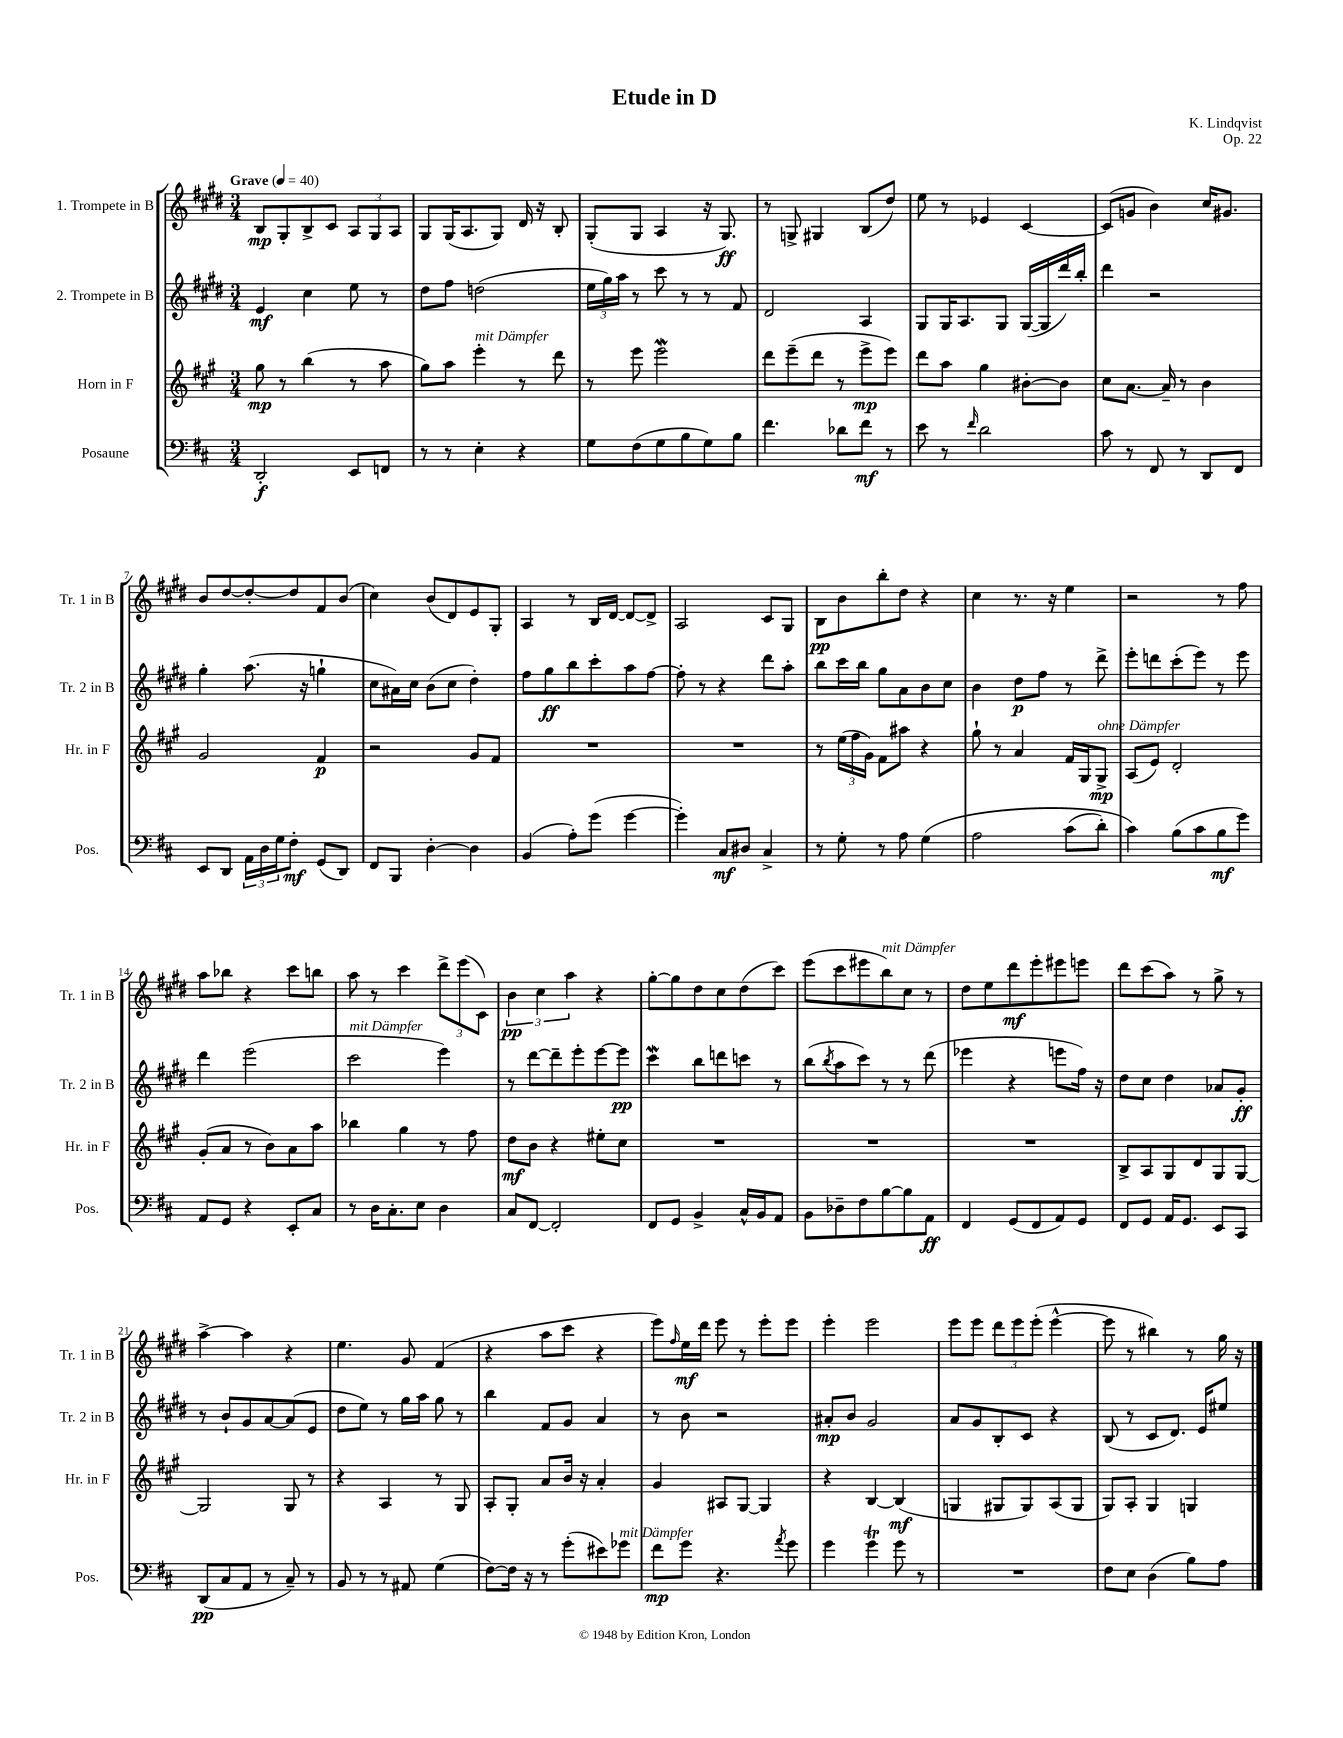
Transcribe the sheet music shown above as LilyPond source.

\header { title = "Etude in D" composer = "K. Lindqvist" opus = "Op. 22" }
<<
\new StaffGroup <<
\new Staff = "s0" \with { instrumentName = "1. Trompete in B" shortInstrumentName = "Tr. 1 in B" } {
    \clef treble \key e \major \numericTimeSignature \time 3/4 \tempo "Grave" 4 = 40
    b8\mp gis8-. b8-> cis'8 \tuplet 3/2 { a8 gis8 a8 } |
    gis8 gis16( a8. gis8) dis'16 r16 b8-. |
    gis8-.( gis8 a4 r16 gis8.\ff) |
    r8 g8-> gis4 b8( dis''8) |
    e''8 r8 ees'4 cis'4~ |
    cis'8( g'8 b'4) cis''16 gis'8. |
    b'8 dis''8~ dis''8~-. dis''8 fis'8 b'8( |
    cis''4) b'8( dis'8) e'8 gis8-. |
    a4 r8 b16 dis'16~ dis'8~ dis'8-> |
    a2 cis'8 gis8 |
    b8\pp b'8 b''8-. dis''8 r4 |
    cis''4 r8. r16 e''4 |
    r2 r8 fis''8 |
    a''8 bes''8 r4 cis'''8 b''8 |
    a''8 r8 cis'''4 \tuplet 3/2 { dis'''8-> e'''8( cis'8) } |
    \tuplet 3/2 { b'4\pp cis''4 a''4 } r4 |
    gis''8~-. gis''8 dis''8 cis''8 dis''8( cis'''8) |
    e'''8( cis'''8 eis'''8 b''8^\markup { \italic "mit Dämpfer" }) cis''8 r8 |
    dis''8 e''8 dis'''8\mf e'''8-. eis'''8 e'''8 |
    dis'''8 cis'''8( a''8) r8 gis''8-> r8 |
    a''4~-> a''4 r4 |
    e''4. gis'8 fis'4( |
    r4 a''8 cis'''8 r4 |
    e'''8) \grace { fis''16 } e''16\mf dis'''16 e'''8 r8 e'''8-. e'''8 |
    e'''4-. e'''2 |
    e'''8 e'''8 \tuplet 3/2 { dis'''8 e'''8 e'''8-.( } e'''4~-^ |
    e'''8 r8 bis''4) r8 gis''16 r16 \bar "|." |
}
\new Staff = "s1" \with { instrumentName = "2. Trompete in B" shortInstrumentName = "Tr. 2 in B" } {
    \clef treble \key e \major \numericTimeSignature \time 3/4
    e'4\mf cis''4 e''8 r8 |
    dis''8 fis''8 d''2( |
    \tuplet 3/2 { e''16 gis''16) a''16 } r8 cis'''8 r8 r8 fis'8 |
    dis'2 a4 |
    gis8 gis16 a8. gis8 gis16~( gis16 dis'''16) b''16-. |
    dis'''4 r2 |
    gis''4-. a''8.( r16 g''4-! |
    cis''8 ais'16) cis''16 b'8( cis''8 dis''4-.) |
    fis''8 gis''8\ff b''8 cis'''8-. a''8 fis''8~ |
    fis''8-. r8 r4 dis'''8 a''8-. |
    b''8 cis'''16 b''16 gis''8 a'8 b'8 cis''8 |
    b'4 dis''8\p fis''8 r8 dis'''8-> |
    e'''8-. d'''8 cis'''8-.( e'''8) r8 e'''8 |
    dis'''4 e'''2( |
    cis'''2^\markup { \italic "mit Dämpfer" } e'''4) |
    r8 dis'''8~ dis'''8-- e'''8-. e'''8~ e'''8\pp |
    cis'''4\mordent b''8 d'''8 c'''8 r8 |
    b''8( \acciaccatura { b''8 } a''8 cis'''8) r8 r8 dis'''8( |
    ees'''4 r4 e'''8 fis''16) r16 |
    dis''8 cis''8 dis''4 aes'8 gis'8-.\ff |
    r8 b'8-! gis'8 a'8~ a'8( e'8 |
    dis''8 e''8) r8 gis''16 a''16 gis''8 r8 |
    b''4 fis'8 gis'8 a'4 |
    r8 b'8 r2 |
    ais'8-.\mp b'8 gis'2 |
    a'8 gis'8 b8-. cis'8 r4 |
    b8( r8 cis'8 dis'8.) e'16 eis''8 \bar "|." |
}
\new Staff = "s2" \with { instrumentName = "Horn in F" shortInstrumentName = "Hr. in F" } {
    \clef treble \key a \major \numericTimeSignature \time 3/4
    gis''8\mp r8 b''4( r8 a''8 |
    gis''8) a''8 e'''4-.^\markup { \italic "mit Dämpfer" } r8 d'''8 |
    r8 e'''8 e'''2\mordent |
    d'''8 e'''8--( d'''8 r8 e'''8->\mp e'''8) |
    d'''8 a''8 gis''4 bis'8~-. bis'8 |
    cis''8 a'8.~ a'16-- r8 b'4 |
    gis'2 fis'4\p |
    r2 gis'8 fis'8 |
    R2. |
    R2. |
    r8 \tuplet 3/2 { e''16( fis''16 gis'16) } fis'8 ais''8 r4 |
    gis''8-! r8 a'4 fis'16 gis16 gis8->\mp^\markup { \italic "ohne Dämpfer" } |
    a8( e'8) d'2-. |
    gis'8-.( a'8 r8 b'8) a'8 a''8 |
    bes''4 gis''4 r8 fis''8 |
    d''8\mf b'8 r4 eis''8-. cis''8 |
    R2. |
    R2. |
    R2. |
    b8-> a8 gis8 d'8 gis8 gis8~ |
    gis2 gis8 r8 |
    r4 a4 r8 gis8 |
    a8-. gis8-. a'8 b'16 r16 a'4-. |
    gis'4 ais8 gis8~ gis4 |
    r4 b4~ b4\mf( |
    g4 gis8 gis8) a8( gis8 |
    gis8) a8-. gis4 g4 \bar "|." |
}
\new Staff = "s3" \with { instrumentName = "Posaune" shortInstrumentName = "Pos." } {
    \clef bass \key d \major \numericTimeSignature \time 3/4
    d,2-.\f e,8 f,8 |
    r8 r8 e4-. r4 |
    g8 fis8( g8 b8 g8) b8 |
    fis'4. des'8 fis'8\mf r8 |
    e'8 r8 \grace { fis'16 } d'2 |
    cis'8 r8 fis,8 r8 d,8 fis,8 |
    e,8 d,8 \tuplet 3/2 { a,16 d16 g16 } fis8-.\mf g,8( d,8) |
    fis,8 b,,8 d4~-. d4 |
    b,4( a8-.) g'8( g'4~ |
    g'4-.) cis8\mf dis8 cis4-> |
    r8 g8-. r8 a8 g4\( |
    a2 cis'8( d'8-.) |
    cis'4\) b8( cis'8 b8\mf g'8) |
    a,8 g,8 r4 e,8-. cis8 |
    r8 d16 cis8.-. e8 d4 |
    cis8 fis,8~ fis,2-. |
    fis,8 g,8 b,4-> cis16-^ b,16 a,8 |
    b,8 des8-- fis8 b8~ b8 a,8\ff |
    fis,4 g,8( fis,8 a,8) g,8 |
    fis,8 g,8 a,16 g,8. e,8 cis,8 |
    d,8\pp( cis8 a,8 r8 cis8--) r8 |
    b,8 r8 r8 ais,8 g4( |
    fis8~) fis16 r16 r8 g'8-.( eis'8) ges'8^\markup { \italic "mit Dämpfer" } |
    fis'8\mp g'8 r4. \acciaccatura { a'8 } g'8 |
    g'4 g'4\trill g'8 r8 |
    R2. |
    fis8 e8 d4( b8) a8 \bar "|." |
}
>>
>>
